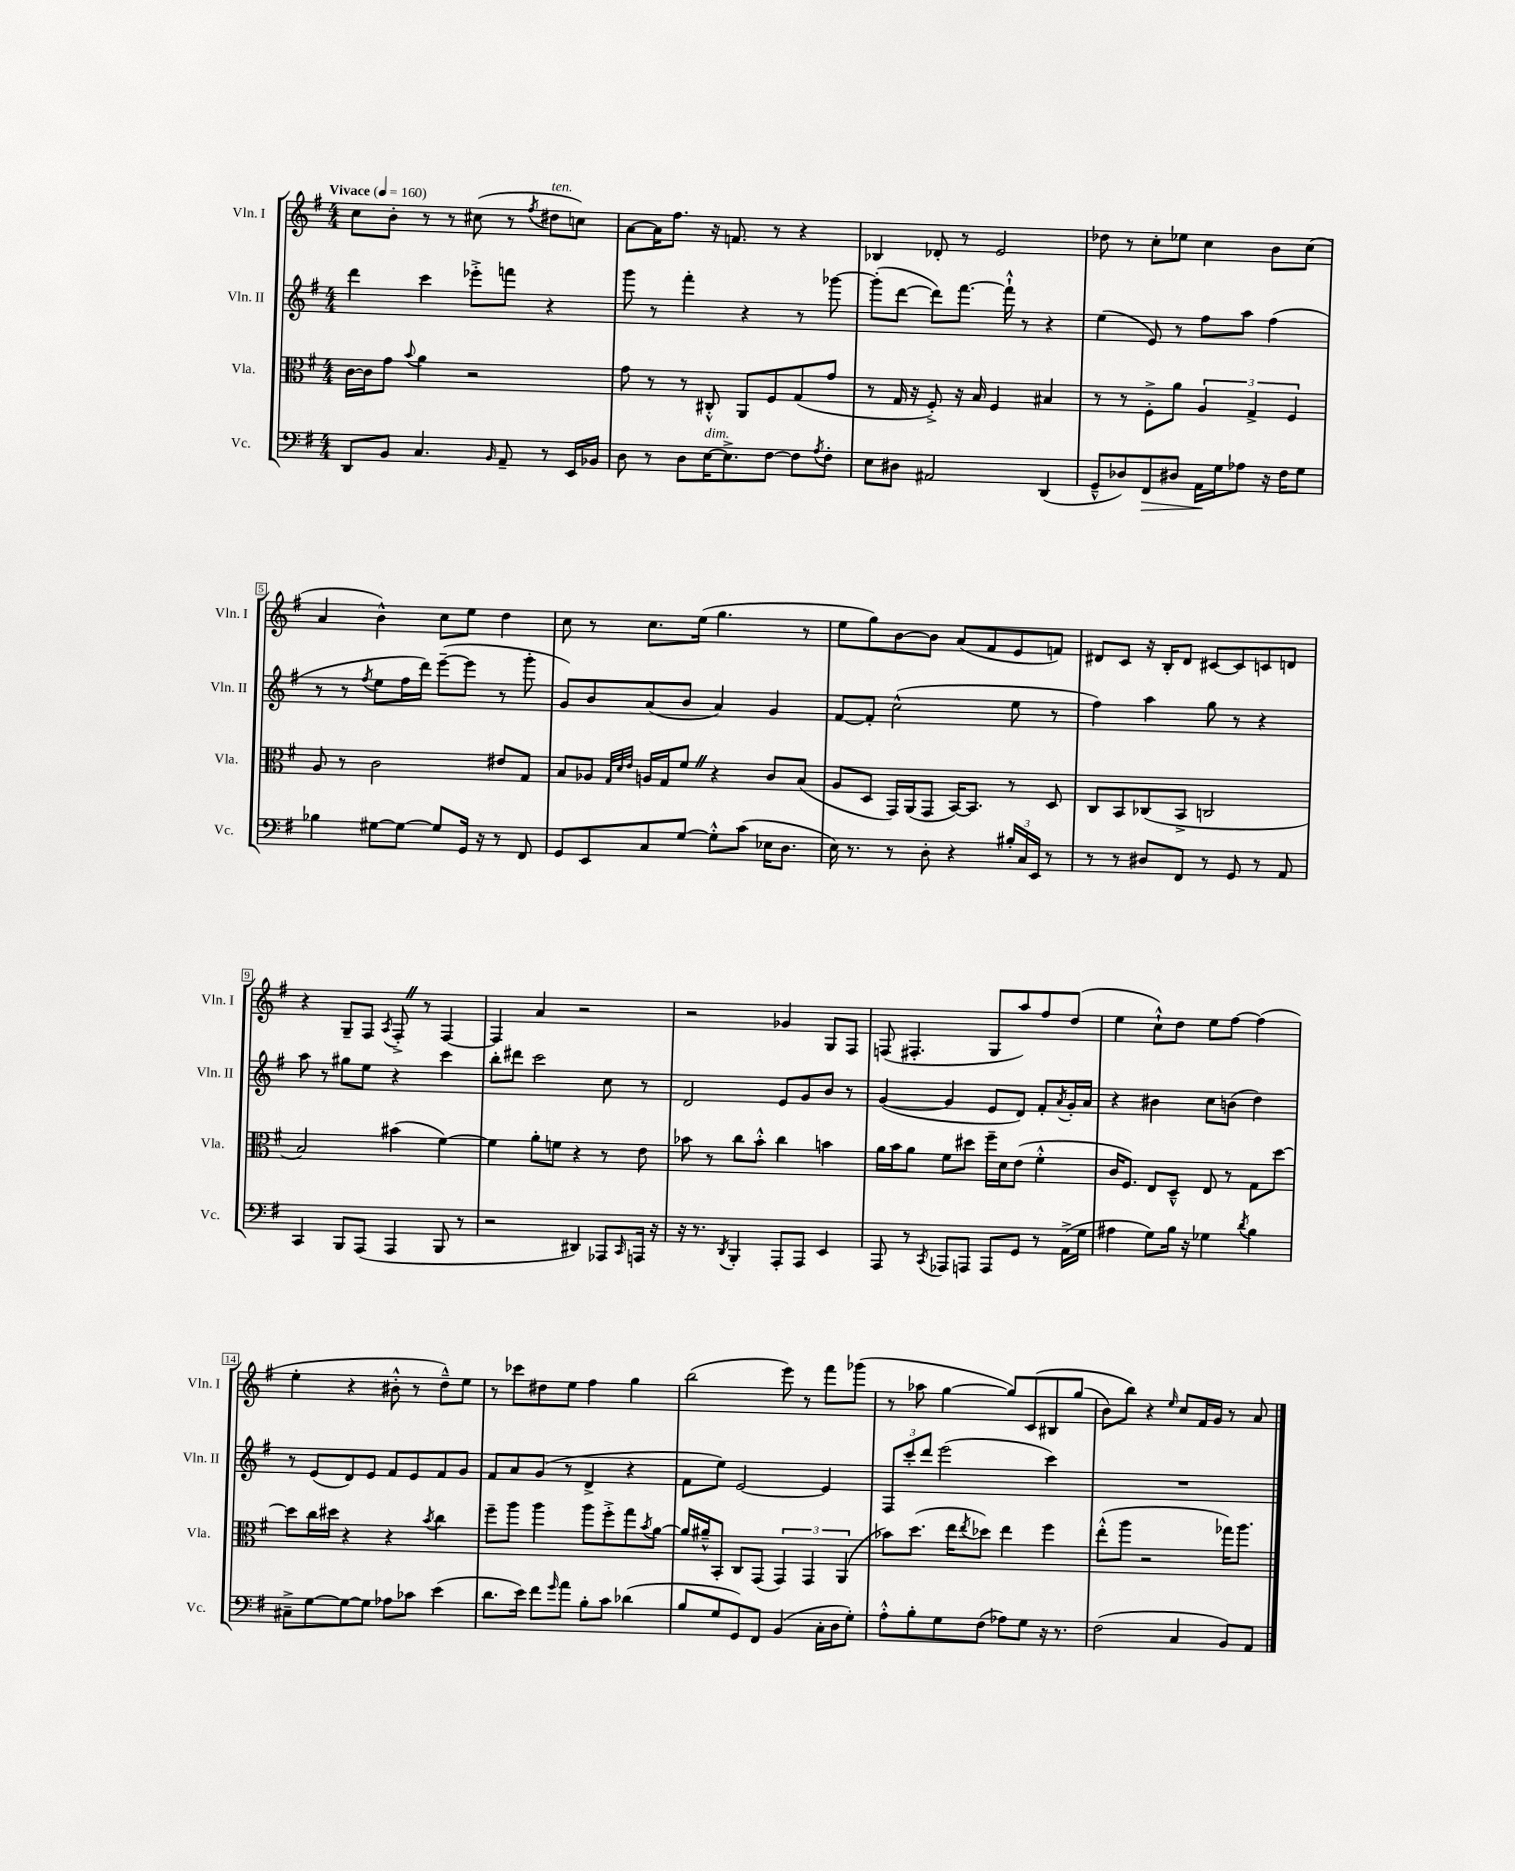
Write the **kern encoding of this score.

**kern	**dynam	**kern	**kern	**kern
*part4	*part4	*part3	*part2	*part1
*staff4	*staff4	*staff3	*staff2	*staff1
*I"Vc.	*	*I"Vla.	*I"Vln. II	*I"Vln. I
*I'Vc.	*	*I'Vla.	*I'Vln. II	*I'Vln. I
*clefF4	*	*clefC3	*clefG2	*clefG2
*k[f#]	*	*k[f#]	*k[f#]	*k[f#]
*M4/4	*	*M4/4	*M4/4	*M4/4
*MM160	*	*MM160	*MM160	*MM160
=1	=1	=1	=1	=1
!	!	!	!	!LO:TX:a:B:t=Vivace
8DD/L	.	[16c\LL	4ddd\	8cc\L
.	.	16c\J]	.	.
8BB/J	.	8g\J	.	8b'\J
.	.	8qqb/	.	.
4.C/	.	4a\	4ccc\	8r
.	.	.	.	8r
.	.	2r	8eee-X'^\L	(8cc#X\
16qqBB/	.	.	.	.
8AA~/	.	.	8fffn\J	8r
.	.	.	.	8qff#/
!	!	!	!	!LO:TX:a:i:t=ten.
8r	.	.	4r	8dd#X\L
16EE/LL	.	.	.	8ccn\J)
16BB-X/JJ	.	.	.	.
=2	=2	=2	=2	=2
8D\	.	8g\	8ggg\	[8a\L
8r	.	8r	8r	16a\K]
.	.	.	.	8.ff#\J
8D\L	.	8r	4fff#'\	.
!LO:TX:a:i:t=dim.	!	!	!	!
[16E\K	.	8C#X'^^/	.	16r
8.E^\]	.	.	.	8.fn/
.	.	8AA/L	4r	.
[8F#\J	.	8F#/	.	8r
8F#\L]	.	(8G/	8r	4r
8qA/	.	.	.	.
8F#'\J	.	8g/J	[8ggg-X\	.
=3	=3	=3	=3	=3
8E\L	.	8r	(8ggg-'\L]	4B-X/
8D#X\J	.	16G/	[8ddd\J	.
.	.	16r	.	.
2AA#X/	.	8F#'^/)	8ddd\L])	8d-X'/
.	.	16r	[8.fff#\J	8r
.	.	16B/	.	.
.	.	4F#/	.	2e/
.	.	.	16fff#`^^\]	.
.	.	.	8r	.
(4DD/	.	4B#X/	4r	.
=4	=4	=4	=4	=4
8GG~^^/L	.	8r	(4ee\	8dd-X\
8D-X/)	.	8r	.	8r
!	!LO:HP:b	!	!	!
8FF#/	>	8F#'^\L	8e/)	8cc'\L
8D#X/J	.	8a\J	8r	8ee-X\J
16AA\LL	.	6A/	8ff#\L	4cc\
16G\J	]	.	.	.
8A-X\J	.	.	8aa\J	.
.	.	6G^/	.	.
16r	.	.	(4ff#\	8b\L
16F#\KL	.	.	.	.
.	.	6F#/	.	.
8G\J	.	.	.	(8cc\J
!!LO:LB:g=z
=5	=5	=5	=5	=5
4B-X\	.	8A/	8r	4a/
.	.	8r	8r	.
.	.	.	8qff#/	.
[8G#X\L	.	2c\	8ee\L	4b^^\)
8G#\J_	.	.	16ff#\L	.
.	.	.	16ddd\JJ)	.
8G#/L]	.	.	([8eee~\L	8cc\L
16GG/Jk	.	.	8eee\J]	8ee\J
16r	.	.	.	.
8r	.	8e#X/L	8r	4dd\
8FF#/	.	8G/J	8ggg'\	.
=6	=6	=6	=6	=6
8GG/L	.	8B/L	8g/L)	8cc\
8EE/	.	8A-X/J	8b/	8r
.	.	32qqG/LLL	.	.
.	.	32qqd/	.	.
.	.	32qqe/JJJ	.	.
8C/	.	16An/LL	(8a/	8.cc\L
.	.	16G/J	.	.
[8G/J	.	8f#Z/J	8b/J	.
.	.	.	.	(16ee\Jk
8G'^^\L]	.	4r	4a/)	4.gg\
(8c\J	.	.	.	.
16E-X\KL	.	8c/L	4g/	.
8.D\J	.	.	.	.
.	.	(8B/J	.	8r
=7	=7	=7	=7	=7
16E\)	.	8A/L	[8f#/L	8ee\L
8.r	.	.	.	.
.	.	8D/J	8f#'/J]	8gg\)
8r	.	16GG/LL)	(2cc^^\	[8b\
.	.	(16AA/J	.	.
8D'\	.	8GG/J	.	8b\J]
4r	.	[16BB/KL)	.	(8a/L
.	.	8.BB/J]	.	.
.	.	.	.	8f#/
24B#X'/LL	.	8r	8ee\	8e/
24C/	.	.	.	.
24EE/JJ	.	.	.	.
8r	.	8D/	8r	8fn/J)
=8	=8	=8	=8	=8
8r	.	8C/L	4ff#\)	8d#X/L
8r	.	8BB/	.	8c/J
8D#X/L	.	(8C-X/	4aa\	16r
.	.	.	.	16B'/KL
8FF#/J	.	8BB^/J	.	8d#/J
8r	.	2Cn/	8gg\	[8c#X/L
8GG/	.	.	8r	8c#/]
8r	.	.	4r	8cn/
8AA/	.	.	.	8dn/J
!!LO:LB:g=z
=9	=9	=9	=9	=9
4CC/	.	2B/)	8aa\	4r
.	.	.	8r	.
8BBB/L	.	.	8gg#X\L	8G~/L
(8AAA/J	.	.	8ee\J	8F#/J
.	.	.	.	8qA/
4AAA/	.	(4b#X\	4r	8F#'^Z/
.	.	.	.	8r
8BBB/	.	[4f#\)	4ccc\	[4F#/
8r	.	.	.	.
=10	=10	=10	=10	=10
2r	.	4f#\]	8bb'\L	4F#/]
.	.	.	8ddd#X\J	.
.	.	8a'\L	2ccc\	4a/
.	.	8fn\J	.	.
4DD#X/)	.	4r	.	2r
8AAA-X/L	.	8r	8cc\	.
16qqCC/	.	.	.	.
16AAAn/Jk	.	8e\	8r	.
16r	.	.	.	.
=11	=11	=11	=11	=11
16r	.	8b-X\	2d/	2r
8.r	.	.	.	.
.	.	8r	.	.
8qDD/	.	.	.	.
4BBB'/	.	8cc\L	.	.
.	.	8b-'^^\J	.	.
8AAA'/L	.	4cc\	8e/L	4g-X/
8AAA/J	.	.	8g/	.
4EE/	.	4bn\	8b/J	8G/L
.	.	.	8r	8F#/J
=12	=12	=12	=12	=12
8AAA/	.	16a\LL	([4g/	(8Fn/
.	.	16b\J	.	.
8r	.	8a\J	.	4.F#X'/
8qCC/	.	.	.	.
8AAA-X/L	.	8f#\L	4g/]	.
8AAAn/J	.	8dd#X\J	.	.
8AAA/L	.	16ff#~\LL	8e/L	8G/L
.	.	16d\J	.	.
8GG/J	.	(8e\J	8d/J)	8aa/)
8r	.	4f#'^^\	8f#'/L	8ff#/
.	.	.	8qa/	.
(16AA^\LL	.	.	16g'/L	(8dd/J
16G\JJ	.	.	16a/JJ	.
=13	=13	=13	=13	=13
4A#X\	.	16c/KL	4r	4ee\
.	.	8.F#/J)	.	.
8G\L)	.	8E/L	4b#X\	8cc`^^\L)
16B\Jk	.	8D~^^/J	.	8dd\J
16r	.	.	.	.
4G-X\	.	8E/	8cc\L	8ee\L
.	.	8r	(8bn\J	[8ff#\J
8qd/	.	.	.	.
4B\	.	8G\L	4dd\)	(4ff#\]
.	.	[8dd\J	.	.
!!LO:LB:g=z
=14	=14	=14	=14	=14
8C#X~^\L	.	8dd\L]	8r	4ee'\
[8G\	.	16cc\L	(8e/L	.
.	.	16dd#X\JJ	.	.
8G\_	.	4r	8d/)	4r
8G\J]	.	.	8e/J	.
8A-X\L	.	4r	8f#/L	8b#X'^^\
8c-X\J	.	.	8e/	8r
.	.	8qb/	.	.
(4e\	.	4cc\	8f#/	8dd~^^\L)
.	.	.	8g/J	8ee\J
=15	=15	=15	=15	=15
8.d\L	.	8ff#~\L	8f#/L	8r
.	.	8aa\J	8a/	8ccc-X\L
16e\Jk)	.	.	.	.
8f#\L	.	4aa\	(8g/J	8dd#X\
16qqg/	.	.	.	.
8a\J	.	.	8r	8ee\J
8B'\L	.	8aa\L	4d^/	4ff#\
8c\J	.	8ff#'^\	.	.
(4d-X\	.	8gg\	4r	4gg\
.	.	8qb/	.	.
.	.	[8a\J	.	.
=16	=16	=16	=16	=16
8B/L	.	16a/LL]	8f#\L	(2bb\
.	.	16a#X~^^/J	.	.
8G/	.	8BB'/J	8ee\J)	.
8GG/)	.	8C/L	[2e/	.
8FF#/J	.	(8GG/J	.	.
(4BB/	.	6GG/)	.	8eee\)
.	.	.	.	8r
.	.	6GG/	.	.
16C'\LL	.	.	4e/]	8fff#\L
16D\J	.	.	.	.
.	.	(6AA/	.	.
8G'\J)	.	.	.	(8ggg-X\J
=17	=17	=17	=17	=17
8A'^^\L	.	8b-X\L)	12F#/L	8r
.	.	.	12ccc'/	.
8B'\	.	(8.dd\J	.	8aa-X\
.	.	.	12ddd/J	.
8G\	.	.	(2eee\	[4gg\
.	.	16ee\KL	.	.
.	.	8qee/	.	.
(8F#\J	.	8dd-X\J)	.	.
8A-X\L)	.	4ee\	.	8gg/L])
8G\J	.	.	.	(8c/
16r	.	4ff#\	4ccc\)	8B#X/
8.r	.	.	.	.
.	.	.	.	(8gg/J
=18	=18	=18	=18	=18
(2F#\	.	(8ee'^^\L	1r	8b\L)
.	.	8aa\J	.	8bb\J)
.	.	2r	.	4r
.	.	.	.	16qqee/
4C/	.	.	.	8cc/L
.	.	.	.	16f#/L
.	.	.	.	16g/JJ
8BB/L)	.	16gg-X\KL)	.	8r
.	.	8.aa\J	.	.
8AA/J	.	.	.	8a/
==	==	==	==	==
*-	*-	*-	*-	*-
